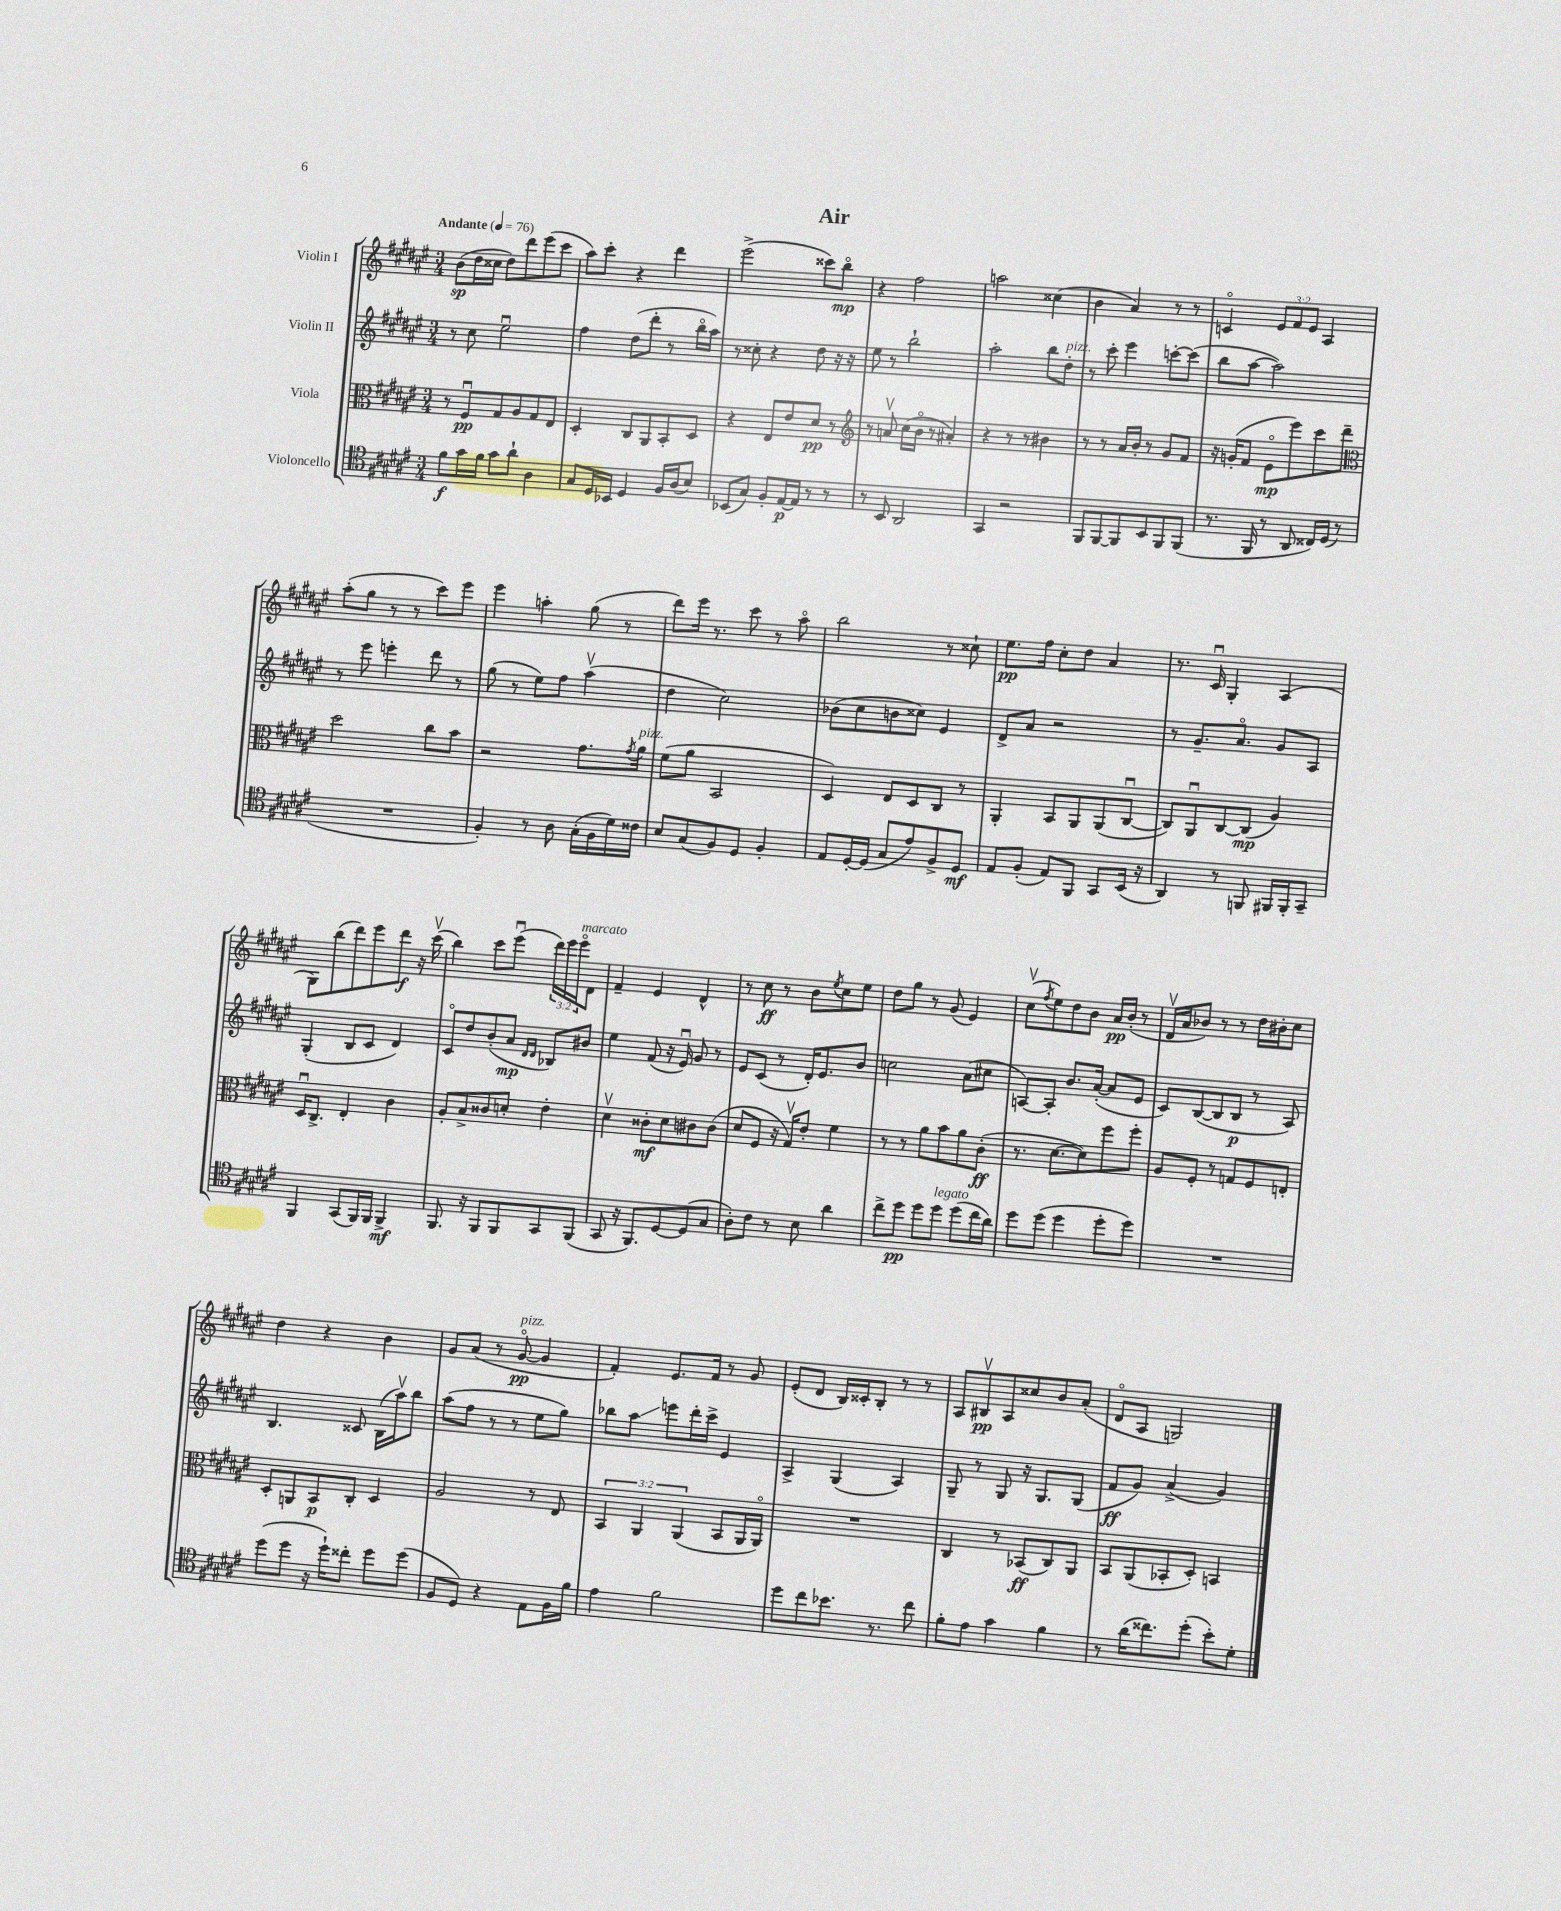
\header { title = "Air" }
<<
\new StaffGroup <<
\new Staff = "s0" \with { instrumentName = "Violin I" } {
    \clef treble \key fis \major \numericTimeSignature \time 3/4 \override Staff.TupletNumber.text = #tuplet-number::calc-fraction-text \tempo "Andante" 4 = 76
    b'8\sp( dis''16 cisis''16 dis''8) dis'''8 eis'''8( cis'''8 |
    ais''8) cis'''8-. r4 dis'''4 |
    eis'''2->( cisis'''8) b''8\flageolet\mp |
    r4 fis''2 |
    a''2 cisis''4( |
    b'4 ais'4) r8 r8 |
    c'4\flageolet \tuplet 3/2 { eis'8 fis'8 eis'8 } ais4 |
    ais''8-.( gis''8 r8 r8 cis'''8) eis'''8 |
    eis'''4 a''4-. gis''8( r8 |
    dis'''8) eis'''16 r8. cis'''8 r8 ais''8\flageolet |
    b''2 r8 cisis''8-! |
    eis''8.\pp fis''16 cis''8-. dis''8 ais'4 |
    r8. cis'16\downbow gis4-. ais4( |
    gis8) b''8( dis'''8) eis'''8 dis'''8\f r16 cis'''16\upbow( |
    b''4) cis'''8 eis'''8\downbow( \tuplet 3/2 { dis'''16) eis'''16 eis'''16\flageolet^\markup { \italic "marcato" } } dis'8 |
    fis'4-- eis'4 dis'4-^ |
    r8 cis''8\ff r8 b'8 \acciaccatura { eis''8 } cis''8 eis''8 |
    dis''8 gis''8 r8 gis'8( eis'4) |
    cis''8\upbow( \acciaccatura { fis''8 } eis''8) dis''8 b'8 ais'16\pp b'16-.( r8 |
    dis'16\upbow ais'16 bes'8) r8 r8 dis''16 bis'16-. cis''8 |
    dis''4 r4 b'4 |
    gis'8 ais'8( r8 gis'8~\flageolet\pp^\markup { \italic "pizz." } gis'4 |
    fis'4-.) eis'8. fis'16 r8 gis'8 |
    eis'8-.( dis'8 b16) cisis'16-. b8-. r8 r8 |
    ais8 bis8\upbow\pp ais8 cisis''8 b'8 ais'8-.( |
    dis'8\flageolet ais8 g2) \bar "|." |
}
\new Staff = "s1" \with { instrumentName = "Violin II" } {
    \clef treble \key fis \major \numericTimeSignature \time 3/4
    r8 cis''8 eis''2\downbow |
    fis''4 dis''8( dis'''8-. r8 b''16\flageolet ais''16) |
    r8 cisis''8-. r4 dis''8 r16 r16 |
    eis''8 r8 b''2-! |
    ais''2-. b''8 dis''8-.^\markup { \italic "pizz." } |
    r8 cis'''8-. eis'''4 c'''8~-. c'''8( |
    b''8 ais''8~ ais''2) |
    r8 eis'''8 e'''4-. dis'''8 r8 |
    gis''8( r8 eis''8) fis''8 ais''4\upbow( |
    dis''4 cis''2) |
    bes'8( cis''8 b'8 cisis''8) eis'4 |
    dis'8-> ais'8 r2 |
    r8 gis'8.-- ais'8.\flageolet gis'8 ais8 |
    gis4-.( b8 cis'8 dis'4) |
    cis'8\flageolet dis''8 b'8-.( ais'8\mp \grace { dis'16 dis'16 } bes8) bis'8 |
    eis''4 fis'8( r16 eis'16\downbow) gis'8 r8 |
    eis'8 cis'8( r8 dis'16-.) eis'8. b'8 |
    c''2 ais'8( cis''8 |
    a8~) a8-. b'8. ais'16~-.( ais'8 eis'8 |
    cis'8) b8~( b8 b8\p r8 ais8) |
    b4. cisis'8 b16( ais''16\upbow) b''8 |
    ais''8( fis''8 r8 r8 eis''8 gis''8) |
    bes''8 ais''8\glissando e'''8 dis'''16-. cis'''16-> eis'4 |
    ais4-> gis4( ais4) |
    gis8-- r8 gis8 r16 gis8. gis8( |
    fis'8\ff gis'8) ais'4->( gis'4) \bar "|." |
}
\new Staff = "s2" \with { instrumentName = "Viola" } {
    \clef alto \key fis \major \numericTimeSignature \time 3/4 \override Staff.TupletNumber.text = #tuplet-number::calc-fraction-text
    r8 fis8\downbow\pp gis8 ais8 gis8 eis8 |
    dis4-. cis8 ais,8 b,8-. dis8 |
    r4 eis8 eis'8 dis'8\pp r8 |
    \clef treble r8 a'8\upbow cis''16( b'16\flageolet r8 ais'4-.) |
    r4 r8 r8 bis'4 |
    r8 r8 ais'16 b'16-. r8 gis'8 fis'8 |
    r16 g'16-.( fis'8 eis'8\flageolet\mp eis'''8) cis'''8 dis'''8-- |
    \clef alto dis''2 cis''8 b'8 |
    r2 gis'8. \acciaccatura { gis'8 } ais'16^\markup { \italic "pizz." } |
    fis'8( ais'8 b,2 |
    dis4) eis8 dis8 cis8 r8 |
    ais,4-. b,8 ais,8 ais,8( cis8~\downbow |
    cis8) ais,8\downbow cis8~ cis8\mp( ais4) |
    dis16\downbow cis8.-> eis4-. cis'4 |
    ais8-. b8-> cisis'8 d'8-. eis'4-. |
    dis'4\upbow cisis'8-.\mf dis'8 cis'8 cis'8( |
    dis'8 fis8 r16 gis16\upbow) eis'8-. fis'4 |
    r8 r8 ais'8 b'8 ais'8 cis'8-.\ff( |
    r8. dis'8.~ dis'8) fis''8 fis''8-. |
    ais8 fis8-. r8 g8 fis8 e8-. |
    dis8-. a,8 b,8\p cis8-. dis4 |
    ais2 r8 eis8 |
    \tuplet 3/2 { b,4 ais,4 ais,4( } b,8 ais,16 ais,16\flageolet) |
    R2. |
    cis4 r8 bes,8\ff( cis8) ais,8 |
    b,8 ais,8( bes,8-. dis8-.) b,4 \bar "|." |
}
\new Staff = "s3" \with { instrumentName = "Violoncello" } {
    \clef tenor \key fis \major \numericTimeSignature \time 3/4
    fis'8\f gis'16 fis'16 gis'8 ais'8-! ais4 |
    gis8 dis16 bes,16 dis4 fis16 ais16( b8) |
    bes,8( gis8) fis8-. eis16~\p eis16 r8 r8 |
    r8 b,8 ais,2 |
    gis,4 r2 |
    fis,8 fis,8~ fis,8 b,8 fis,8 fis,8( |
    r8. fis,16 r8 ais,8 cisis16) dis16( r8 |
    R2. |
    fis4-.) r8 ais8 gis16-.( fis16 dis'16) cisis'16 |
    b8 gis8( fis8) dis8 fis4-. |
    eis8 dis16~-. dis16( gis8 eis'8) fis8-> dis8\mf |
    eis8 fis8-.( eis8) fis,8 gis,8 b,16( r16 |
    ais,4) r8 f,8 fis,16 fis,16-. gis,8-- |
    fis,4 gis,8( fis,16) fis,16 fis,4->\mf |
    fis,8. r16 fis,8 fis,8 gis,8 fis,8( |
    gis,8 r16 fis,8.) dis8~ dis8( gis8 |
    ais8-.) cis'8 r8 b8 ais'4 |
    cis''8-> dis''8\pp dis''8 dis''8^\markup { \italic "legato" } dis''8( cis''16 ais'16) |
    dis''8 dis''8( dis''4 dis''8-. dis''8) |
    R2. |
    dis''8( dis''8 r16 dis''16-!) cisis''8-. dis''8 dis''8( |
    fis8 dis8) r4 eis8 fis16 fis'16 |
    eis'4 fis'2 |
    dis''8 cis''8 bes'8. r8. cis''8 |
    fis'8-. eis'8 gis'4 fis'4 |
    r8 ais'16( cisis''8.) dis''8-.( b'8-.) dis'8-. \bar "|." |
}
>>
>>
\layout { \context { \Score \remove "Bar_number_engraver" } }
